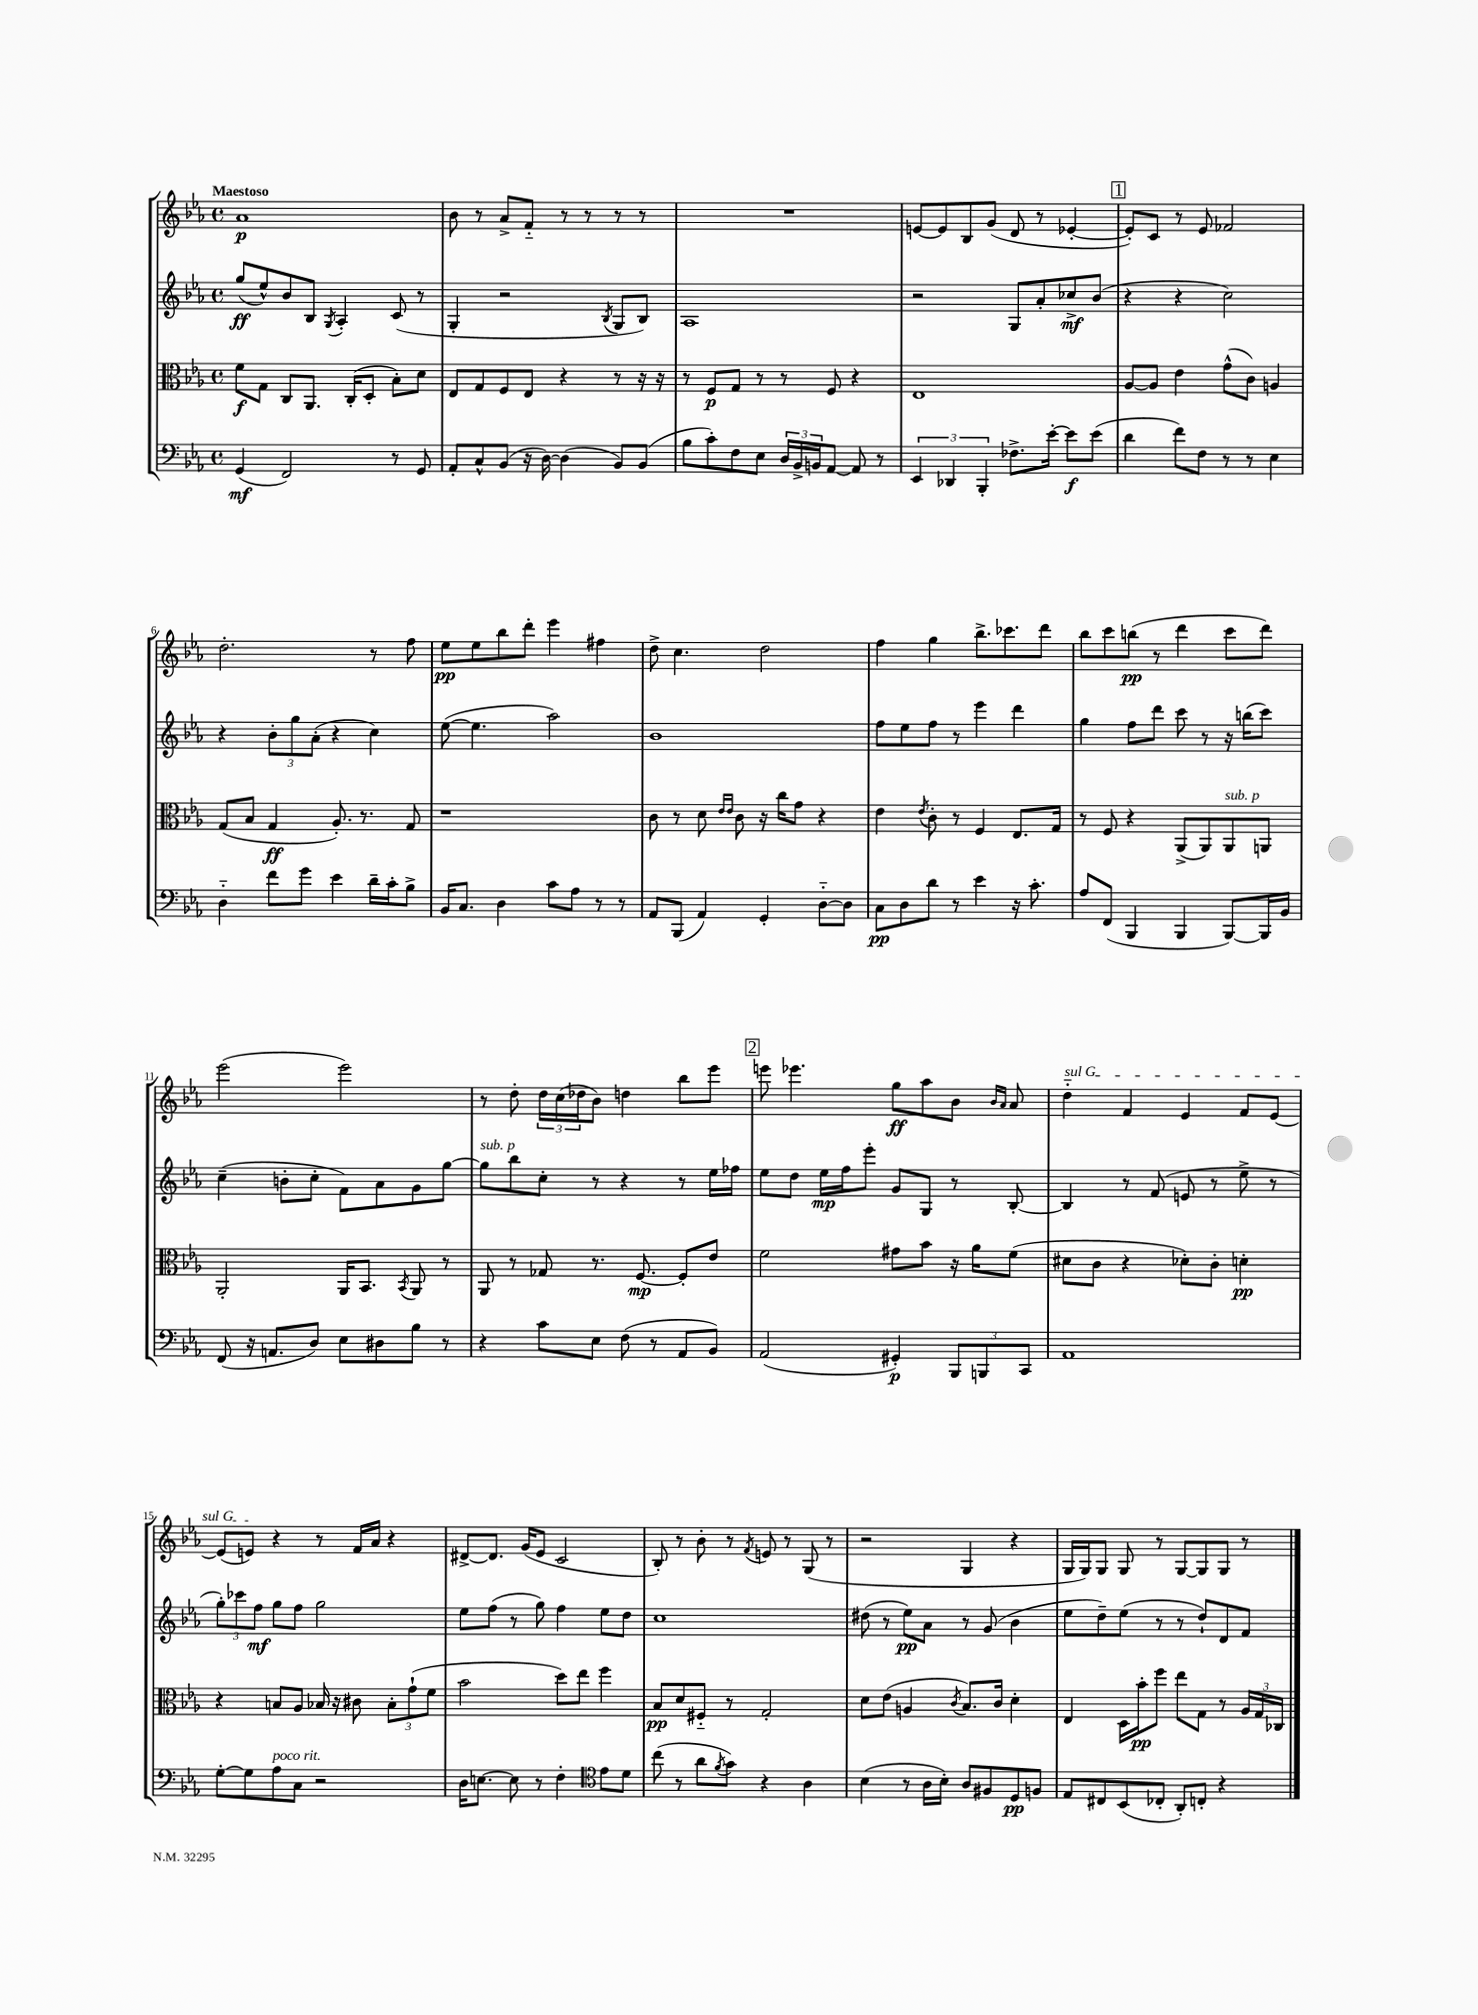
<<
\new StaffGroup <<
\new Staff = "s0" {
    \clef treble \key ees \major \defaultTimeSignature \time 4/4 \tempo "Maestoso"
    aes'1\p |
    bes'8 r8 aes'8-> f'8-_ r8 r8 r8 r8 |
    R1 |
    e'8~ e'8 bes8 g'8( d'8 r8 ees'4~-. |
    \mark \markup { \box "1" } ees'8-.) c'8 r8 ees'8 fes'2 |
    d''2.-. r8 f''8 |
    ees''8\pp ees''8 bes''8 d'''8-. ees'''4 fis''4 |
    d''8-> c''4. d''2 |
    f''4 g''4 bes''8.-> ces'''8. d'''8 |
    bes''8 c'''8 b''8\pp( r8 d'''4 c'''8 d'''8) |
    ees'''2( ees'''2) |
    r8 d''8-. \tuplet 3/2 { d''16 c''16( des''16 } bes'8) d''4 bes''8 ees'''8 |
    \mark \markup { \box "2" } e'''8 ees'''4. g''8\ff aes''8 bes'8 \grace { bes'16 aes'16 } aes'8 |
    \once \override TextSpanner.bound-details.left.text = \markup { \italic "sul G" } d''4-_\startTextSpan f'4 ees'4 f'8 ees'8~ |
    ees'8( e'8\stopTextSpan) r4 r8 f'16 aes'16 r4 |
    dis'8~-> dis'8. g'16( ees'8 c'2 |
    bes8-.) r8 bes'8-. r8 \acciaccatura { f'8 } e'8 r8 g8( r8 |
    r2 g4 r4 |
    g16 g16) g8 g8 r8 g8~ g8 g8 r8 \bar "|." |
}
\new Staff = "s1" {
    \clef treble \key ees \major \defaultTimeSignature \time 4/4
    g''8\ff( ees''8-^) bes'8 bes8 \acciaccatura { g8 } aes4-. c'8( r8 |
    g4-. r2 \acciaccatura { bes8 } g8 bes8) |
    aes1 |
    r2 g8 aes'8-. ces''8->\mf bes'8( |
    \mark \markup { \box "1" } r4 r4 c''2) |
    r4 \tuplet 3/2 { bes'8-. g''8 aes'8-.( } r4 c''4) |
    ees''8~( ees''4. aes''2) |
    bes'1 |
    f''8 ees''8 f''8 r8 ees'''4 d'''4 |
    g''4 f''8 d'''8 c'''8 r8 r16 b''16( c'''8) |
    c''4--( b'8-. c''8-. f'8) aes'8 g'8 g''8~ |
    g''8^\markup { \italic "sub. p" } bes''8 c''8-. r8 r4 r8 ees''16 fes''16 |
    \mark \markup { \box "2" } ees''8 d''8 ees''16\mp f''16 ees'''8-. g'8 g8 r8 bes8~-. |
    bes4 r8 f'8( e'8 r8 ees''8-> r8 |
    \tuplet 3/2 { g''8-.) ces'''8 f''8\mf } g''8 f''8 g''2 |
    ees''8 f''8( r8 g''8) f''4 ees''8 d''8 |
    c''1 |
    dis''8( r8 ees''8\pp) aes'8 r8 g'8( bes'4 |
    ees''8 d''8--) ees''8( r8 r8 d''8-!) d'8 f'8 \bar "|." |
}
\new Staff = "s2" {
    \clef alto \key ees \major \defaultTimeSignature \time 4/4
    f'8\f g8 c8 aes,8. c16-.( d8-. bes8-.) d'8 |
    ees8 g8 f8 ees8 r4 r8 r16 r16 |
    r8 f8\p g8 r8 r8 f8 r4 |
    ees1 |
    \mark \markup { \box "1" } aes8~ aes8 ees'4 g'8-^( c'8) a4 |
    g8( bes8 g4\ff aes8.-.) r8. g8 |
    r1 |
    c'8 r8 d'8 \grace { ees'16 ees'16 } c'8 r16 c''16 g'8 r4 |
    ees'4 \acciaccatura { ees'8 } c'8-. r8 f4 ees8. g16 |
    r8 f8 r4 aes,8->( aes,8) aes,8^\markup { \italic "sub. p" } a,8 |
    aes,2-. aes,16 bes,8. \acciaccatura { bes,8 } aes,8 r8 |
    aes,8 r8 ges8 r8. f8.~\mp f8-. ees'8 |
    \mark \markup { \box "2" } f'2 gis'8 bes'8 r16 aes'16 f'8( |
    dis'8 c'8 r4 des'8-.) c'8-. d'4-.\pp |
    r4 b8 aes8 bes16 r16 cis'8 \tuplet 3/2 { bes8-. g'8-!( f'8 } |
    bes'2 d''8) ees''8 f''4 |
    bes8\pp d'8 fis8-_ r8 g2-. |
    d'8 ees'8( a4 \acciaccatura { c'8 } bes8.) c'16 d'4-. |
    ees4 d16 bes'16-.\pp f''8 ees''8 g8 r8 \tuplet 3/2 { aes16 g16 ces16 } \bar "|." |
}
\new Staff = "s3" {
    \clef bass \key ees \major \defaultTimeSignature \time 4/4
    g,4\mf( f,2) r8 g,8 |
    aes,8-. c8-^ bes,8( r16 d16~) d4( bes,8) bes,8( |
    bes8 c'8-.) f8 ees8 \tuplet 3/2 { d16 bes,16-> b,16 } aes,8~ aes,8 r8 |
    \tuplet 3/2 { ees,4 des,4 bes,,4-. } fes8.-> ees'16~-. ees'8\f ees'8( |
    \mark \markup { \box "1" } d'4 f'8) f8 r8 r8 ees4 |
    d4-_ f'8 g'8 ees'4 d'16-- c'16-. bes8-> |
    bes,16 c8. d4 c'8 aes8 r8 r8 |
    aes,8 bes,,8( aes,4) g,4-. d8~-_ d8 |
    c8\pp d8 d'8 r8 ees'4 r16 c'8.-. |
    aes8 f,8( bes,,4 bes,,4 bes,,8~) bes,,16 bes,16 |
    f,8( r16 a,8. d8) ees8 dis8 bes8 r8 |
    r4 c'8 ees8 f8( r8 aes,8 bes,8) |
    \mark \markup { \box "2" } aes,2( gis,4-.\p) \tuplet 3/2 { bes,,8 b,,8 c,8 } |
    aes,1 |
    g8~-. g8 aes8^\markup { \italic "poco rit." } c8 r2 |
    d16 e8.~ e8 r8 f4-. \clef tenor ees'8 d'8 |
    c''8( r8 aes'8 \acciaccatura { f'8 } g'8) r4 aes4 |
    bes4( r8 aes16 bes16-.) aes8 fis8 d8\pp f8 |
    ees8 cis8 bes,8( ces8-. aes,8-.) c8-. r4 \bar "|." |
}
>>
>>
